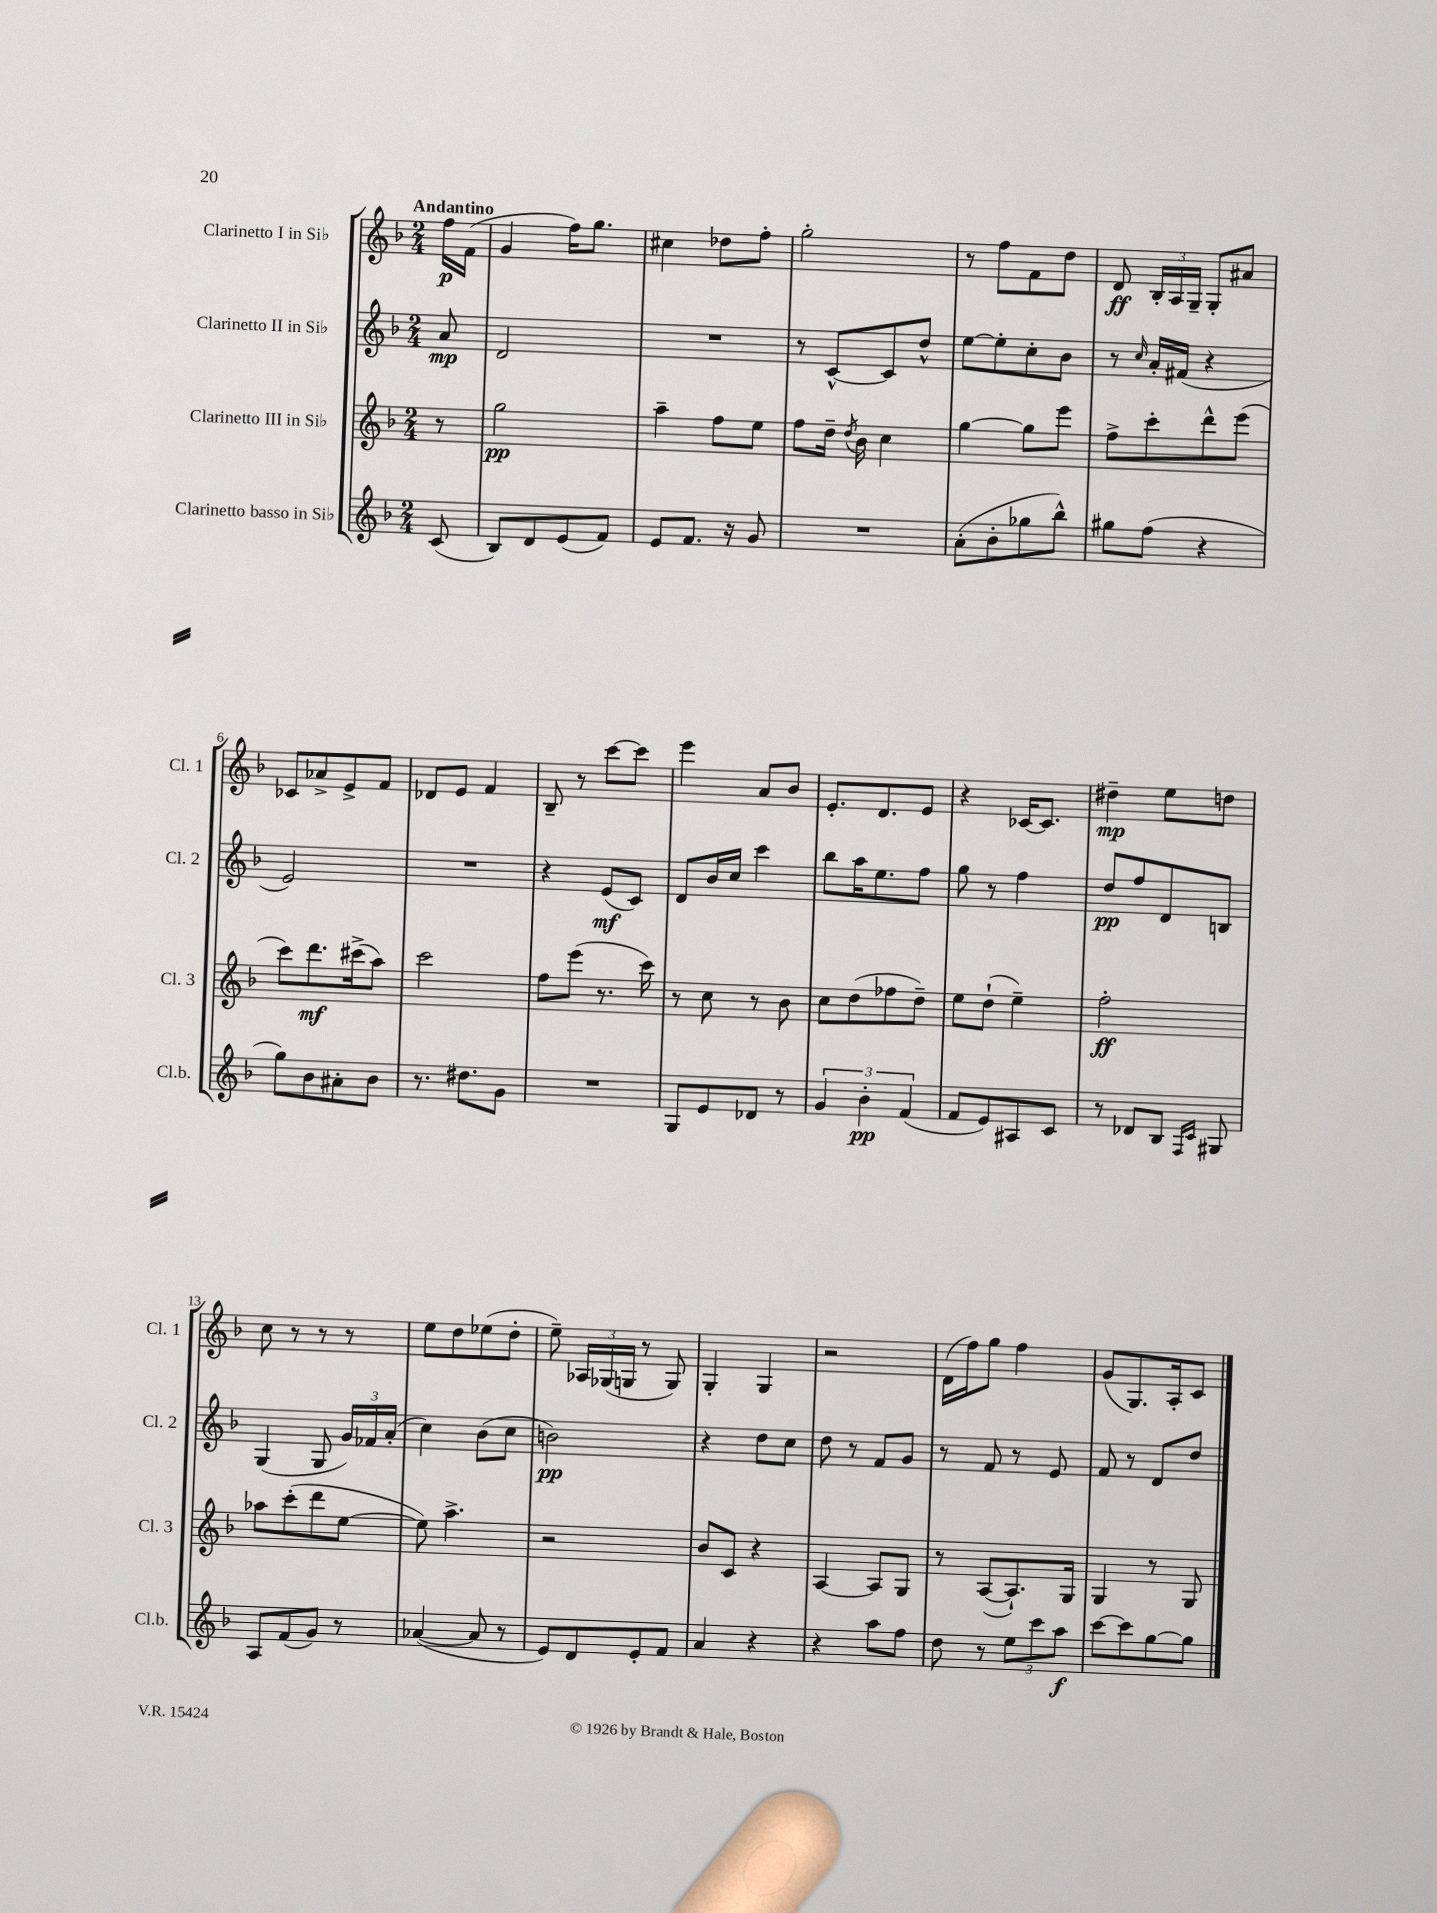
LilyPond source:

<<
\new StaffGroup <<
\new Staff = "s0" \with { instrumentName = "Clarinetto I in Sib" shortInstrumentName = "Cl. 1" } {
    \clef treble \key f \major \numericTimeSignature \time 2/4 \partial 8 \tempo "Andantino"
    \autoBeamOff f''16[\p f'16]( |
    g'4 f''16[) g''8.] |
    cis''4 des''8[ f''8]-. |
    g''2-. |
    r8 f''8[ f'8 d''8] |
    d'8\ff \tuplet 3/2 { bes16[-. a16 g16]-- } g8[-. ais'8] |
    ces'8[ aes'8-> e'8-> f'8] |
    des'8[ e'8] f'4 |
    bes8-- r8 c'''8[~ c'''8] |
    e'''4 a'8[ bes'8] |
    e'8.[-. d'8. e'8] |
    r4 ces'16[~ ces'8.] |
    dis''4--\mp e''8[ d''8] |
    c''8 r8 r8 r8 |
    e''8[ d''8 ees''8( d''8]-. |
    e''8--) \tuplet 3/2 { aes16[ ges16( g16] } r8 g8) |
    g4-. g4 |
    r2 |
    d'16[( f''16) g''8] f''4 |
    g'8[( g8.) a16-. c'8] \bar "|." |
}
\new Staff = "s1" \with { instrumentName = "Clarinetto II in Sib" shortInstrumentName = "Cl. 2" } {
    \clef treble \key f \major \numericTimeSignature \time 2/4 \partial 8
    \autoBeamOff a'8\mp |
    d'2 |
    R2 |
    r8 c'8[~-^ c'8 d''8]-^ |
    e''8[~ e''8-. c''8-. bes'8] |
    r8 \grace { c''16 } a'16[-. fis'16]( r4 |
    e'2) |
    R2 |
    r4 e'8[\mf( c'8]) |
    d'8[ bes'16 c''16] c'''4 |
    bes''8[ a''16 e''8. f''8] |
    g''8 r8 f''4 |
    d''8[\pp f''8 d'8 b8] |
    g4( g8 \tuplet 3/2 { g'16[) fes'16 a'16]-.( } |
    c''4) bes'8[( c''8] |
    b'2\pp) |
    r4 d''8[ c''8] |
    d''8 r8 f'8[ g'8] |
    r8 f'8 r8 e'8 |
    f'8 r8 d'8[ d''8] \bar "|." |
}
\new Staff = "s2" \with { instrumentName = "Clarinetto III in Sib" shortInstrumentName = "Cl. 3" } {
    \clef treble \key f \major \numericTimeSignature \time 2/4 \partial 8
    \autoBeamOff r8 |
    g''2\pp |
    a''4-- f''8[ e''8] |
    f''8[ d''16]-- \acciaccatura { d''8 } bes'16 c''4 |
    g''4~ g''8[ e'''8] |
    f''8[-> c'''8-. d'''8-^ e'''8]( |
    c'''8[) d'''8.\mf cis'''16->( a''8]) |
    c'''2 |
    f''8[ e'''8]( r8. c'''16) |
    r8 c''8 r8 bes'8 |
    c''8[ d''8( fes''8 d''8]--) |
    e''8[ d''8]-!( e''4--) |
    f''2-.\ff |
    aes''8[ c'''8-.( d'''8 e''8]~ |
    e''8) a''4.-> |
    r2 |
    bes'8[ c'8] r4 |
    a4~ a8[ g8] |
    r8 a8[~( a8.-!) g16] |
    g4 r8 g8 \bar "|." |
}
\new Staff = "s3" \with { instrumentName = "Clarinetto basso in Sib" shortInstrumentName = "Cl.b." } {
    \clef treble \key f \major \numericTimeSignature \time 2/4 \partial 8
    \autoBeamOff c'8( |
    bes8[) d'8 e'8( f'8]) |
    e'8[ f'8.] r16 g'8 |
    R2 |
    a'8[-.( bes'8-. ges''8 bes''8]-^) |
    gis''8[ f''8]( r4 |
    g''8[) bes'8 ais'8-. bes'8] |
    r8. dis''8.[ g'8] |
    R2 |
    g8[ e'8 des'8] r8 |
    \tuplet 3/2 { g'4 bes'4-.\pp f'4( } |
    f'8[ e'8) ais8 c'8] |
    r8 des'8[ bes8] \grace { f16[ c'16] } gis8 |
    a8[ f'8( g'8]) r8 |
    aes'4~( aes'8 r8 |
    e'8[) d'8 e'8-. f'8] |
    a'4 r4 |
    r4 a''8[ f''8] |
    d''8 r8 \tuplet 3/2 { e''8[ c'''8 a''8]\f } |
    c'''8[~ c'''8 g''8~ g''8] \bar "|." |
}
>>
>>
